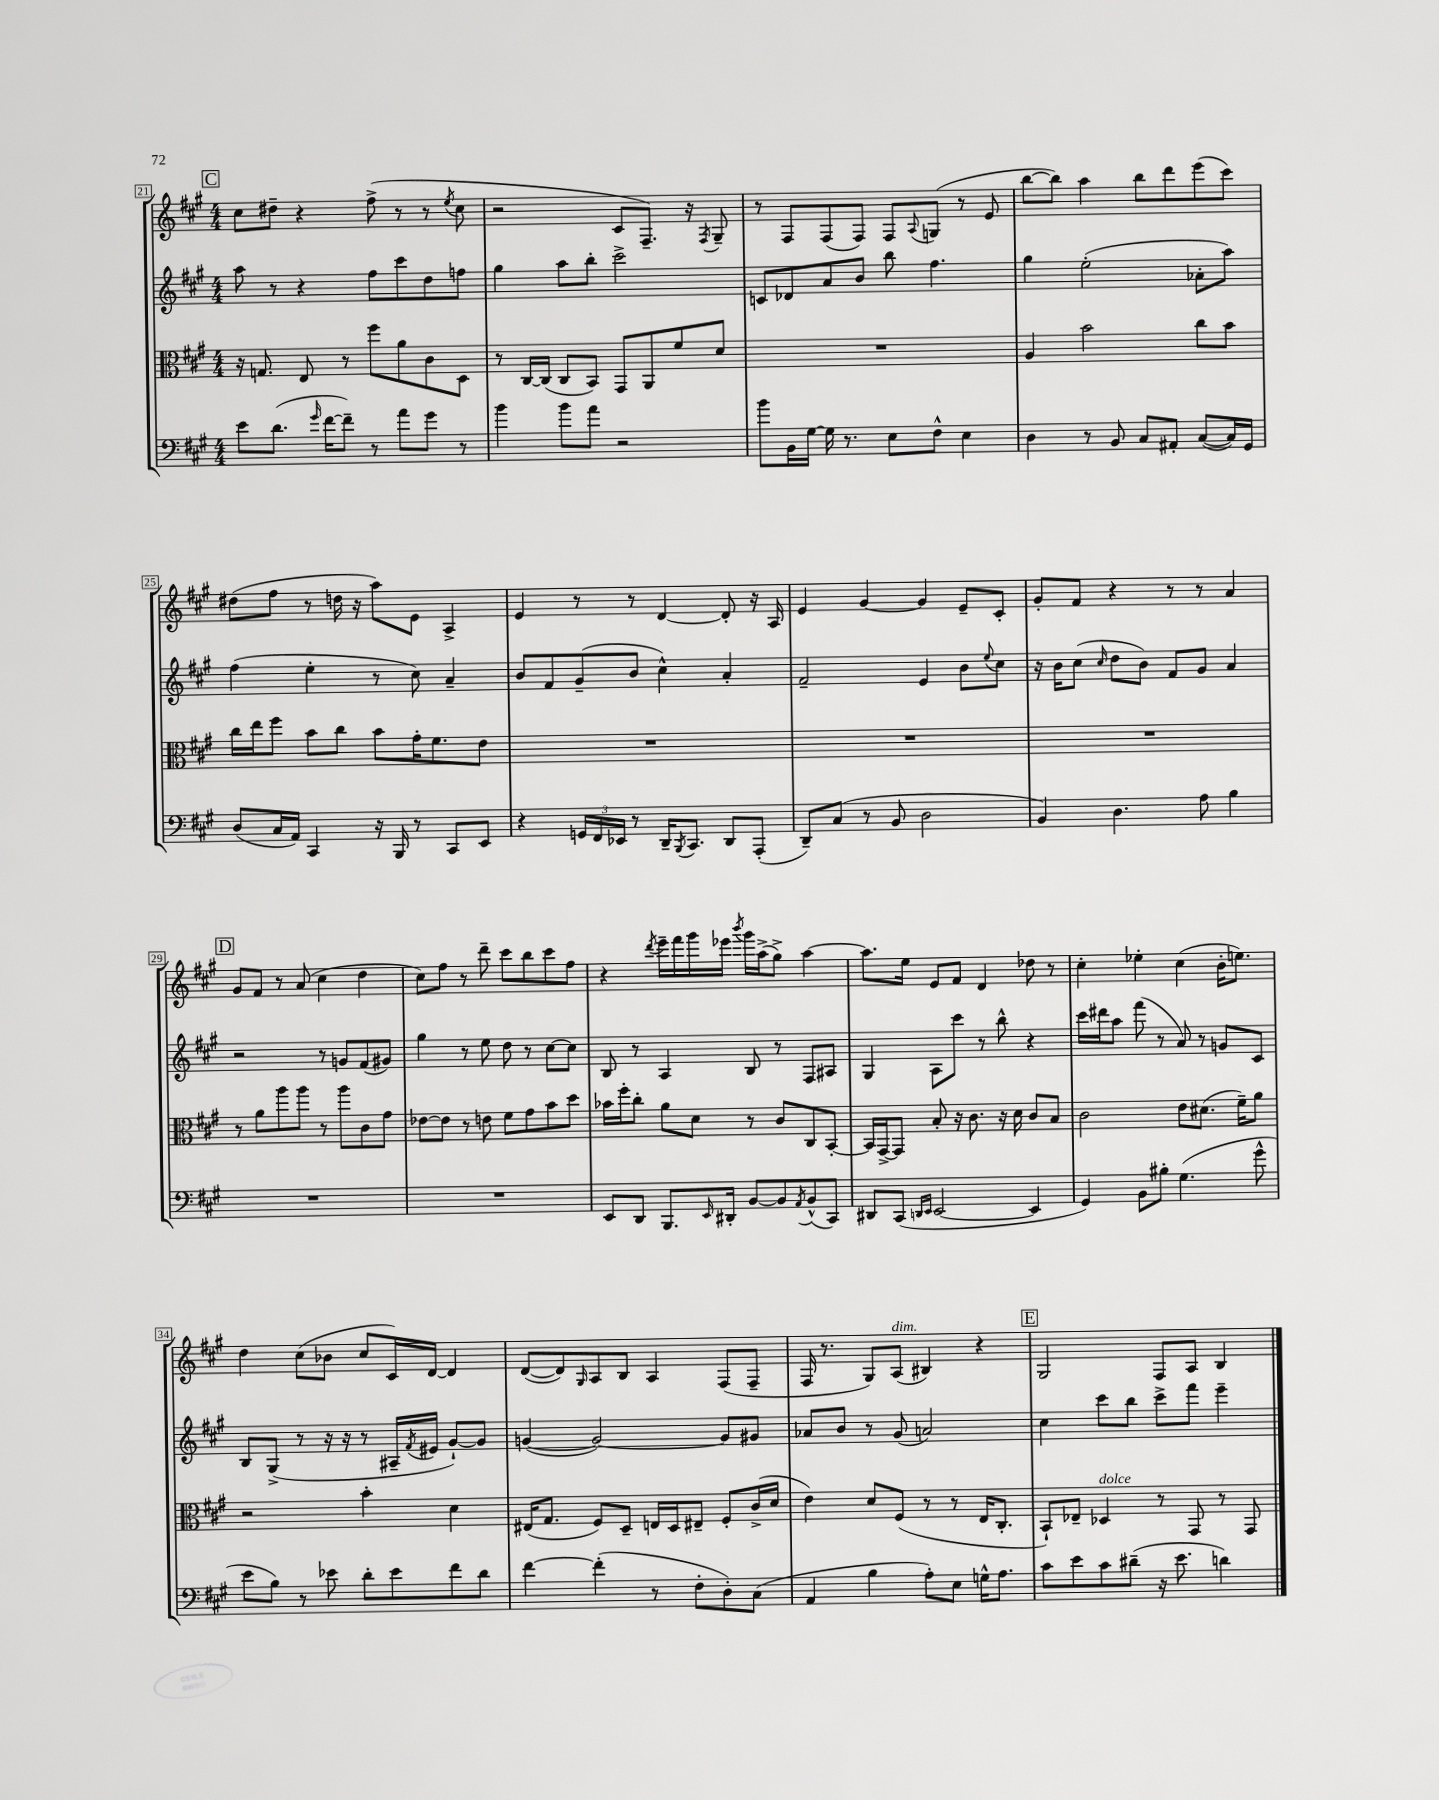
<<
\new StaffGroup <<
\new Staff = "s0" {
    \clef treble \key a \major \numericTimeSignature \time 4/4
    \mark \markup { \box "C" } cis''8 dis''8-- r4 fis''8->( r8 r8 \acciaccatura { e''8 } cis''8 |
    r2 cis'8 fis8.--) r16 \acciaccatura { fis8 } gis8-- |
    r8 fis8 fis8( fis8) fis8 \appoggiatura { a8 } g8( r8 e'8 |
    b''8~ b''8) a''4 b''8 d'''8 e'''8( cis'''8) |
    dis''8( fis''8 r8 d''16 r16 a''8) e'8 a4-> |
    e'4 r8 r8 d'4~ d'8-. r16 a16 |
    e'4 gis'4~ gis'4 e'8-- cis'8-. |
    gis'8-. fis'8 r4 r8 r8 a'4 |
    \mark \markup { \box "D" } gis'8 fis'8 r8 a'8( cis''4 d''4 |
    cis''8) fis''8 r8 d'''8-- cis'''8 b''8 cis'''8 fis''8 |
    r4 \acciaccatura { d'''8 } e'''16-- fis'''16 gis'''16 ees'''16 \acciaccatura { b'''8 } gis'''16 a''16->( gis''8->) a''4~ |
    a''8. e''16 e'8 fis'8 d'4 des''8 r8 |
    cis''4-. ees''4-. cis''4( b'16-. e''8.) |
    d''4 cis''8( bes'8 cis''8 cis'16) d'16~ d'4 |
    d'8~( d'8) \grace { gis16 } a8 b8 a4 fis8( fis8-- |
    fis16 r8. gis8) a8^\markup { \italic "dim." }( bis4) r4 |
    \mark \markup { \box "E" } gis2 fis8 a8 b4 \bar "|." |
}
\new Staff = "s1" {
    \clef treble \key a \major \numericTimeSignature \time 4/4
    \mark \markup { \box "C" } a''8 r8 r4 fis''8 cis'''8 d''8 f''8 |
    gis''4 a''8 b''8-. cis'''2-> |
    c'8 des'8 a'8 b'8 b''8 fis''4. |
    gis''4 e''2-.( aes'8-. a''8) |
    fis''4( e''4-. r8 cis''8) a'4-- |
    b'8 fis'8 gis'8--( b'8 cis''4-^) a'4-. |
    fis'2-- e'4 b'8 \appoggiatura { e''8 } cis''8 |
    r16 b'16 cis''8( \grace { cis''16 } d''8 b'8) fis'8 gis'8 a'4 |
    \mark \markup { \box "D" } r2 r8 g'8 fis'8( gis'8) |
    gis''4 r8 e''8 d''8 r8 cis''8~ cis''8 |
    b8 r8 a4 b8 r8 fis8 ais8 |
    gis4 a8 cis'''8 r8 b''8-^ r4 |
    cis'''16 dis'''16 a''8 fis'''8( r8 a'8) r8 g'8 cis'8 |
    b8 gis8->( r8 r16 r16 r8 ais16-- \acciaccatura { fis'8 } eis'16 gis'8~-!) gis'8 |
    g'4~( g'2~) g'8 gis'8 |
    aes'8 b'8 r8 gis'8( a'2) |
    \mark \markup { \box "E" } cis''4 cis'''8 b''8 cis'''8-> fis'''8 e'''4-- \bar "|." |
}
\new Staff = "s2" {
    \clef alto \key a \major \numericTimeSignature \time 4/4
    \mark \markup { \box "C" } r16 g8. e8 r8 fis''8 a'8 cis'8 d8 |
    r8 cis16~ cis16( cis8 b,8) gis,8 a,8 fis'8 d'8 |
    R1 |
    a4 b'2 cis''8 b'8 |
    cis''16 e''16 fis''8 b'8 cis''8 b'8 gis'16-. fis'8. e'8 |
    R1 |
    R1 |
    R1 |
    \mark \markup { \box "D" } r8 a'8 a''8 a''8 r8 a''8 cis'8 gis'8 |
    ees'8~ ees'8 r8 e'8 fis'8 gis'8 b'8 d''8 |
    bes'16 fis''16-. cis''8-. a'8 d'8 r8 cis'8 cis8 b,8~-. |
    b,16 gis,16~-> gis,8 b8-. r16 cis'8. r16 d'16 cis'8 b8 |
    cis'2 e'8 dis'8.( fis'16--) a'8 |
    r2 b'4-. d'4 |
    eis16( gis8. fis8) d8-- e16 d16 eis8-- fis8-. cis'16->( d'16 |
    e'4) d'8 fis8( r8 r8 e16 cis8.-. |
    \mark \markup { \box "E" } b,8-!) ees8-- des4^\markup { \italic "dolce" } r8 gis,8 r8 gis,8 \bar "|." |
}
\new Staff = "s3" {
    \clef bass \key a \major \numericTimeSignature \time 4/4
    \mark \markup { \box "C" } e'8 d'8.( \grace { gis'16 } fis'16~ fis'8--) r8 a'8 gis'8 r8 |
    b'4 b'8 a'8 r2 |
    b'8 b,16 gis16~ gis16 r8. e8 fis8-^ e4 |
    d4 r8 b,8 cis8 ais,8-. cis8~( cis16) gis,16 |
    d8( cis16 a,16) cis,4 r16 b,,16 r8 cis,8 e,8 |
    r4 \tuplet 3/2 { g,16 fis,16 ees,16 } r8 d,16-- \acciaccatura { b,,8 } cis,8. d,8 a,,8-.( |
    d,8--) cis8( r8 b,8 d2 |
    b,4) d4. a8 b4 |
    \mark \markup { \box "D" } R1 |
    R1 |
    e,8 d,8 b,,8. \grace { e,16 } dis,16-. b,8~ b,8 \acciaccatura { a,8 } b,8-^( cis,8) |
    dis,8 cis,8( \grace { d,16 e,16 } e,2~ e,4 |
    gis,4) b,8 bis8-. gis4.( gis'8-^ |
    e'8 b8) r8 ees'8 d'8-. ees'8 fis'8 d'8 |
    fis'4~ fis'4-.( r8 fis8-. d8-.) cis8( |
    a,4 b4 a8-.) e8 g16-^ a8. |
    \mark \markup { \box "E" } cis'8 e'8 cis'8 dis'8--( r16 e'8. d'4) \bar "|." |
}
>>
>>
\layout { \context { \Score currentBarNumber = #21 \override BarNumber.stencil = #(make-stencil-boxer 0.1 0.3 ly:text-interface::print) } }
